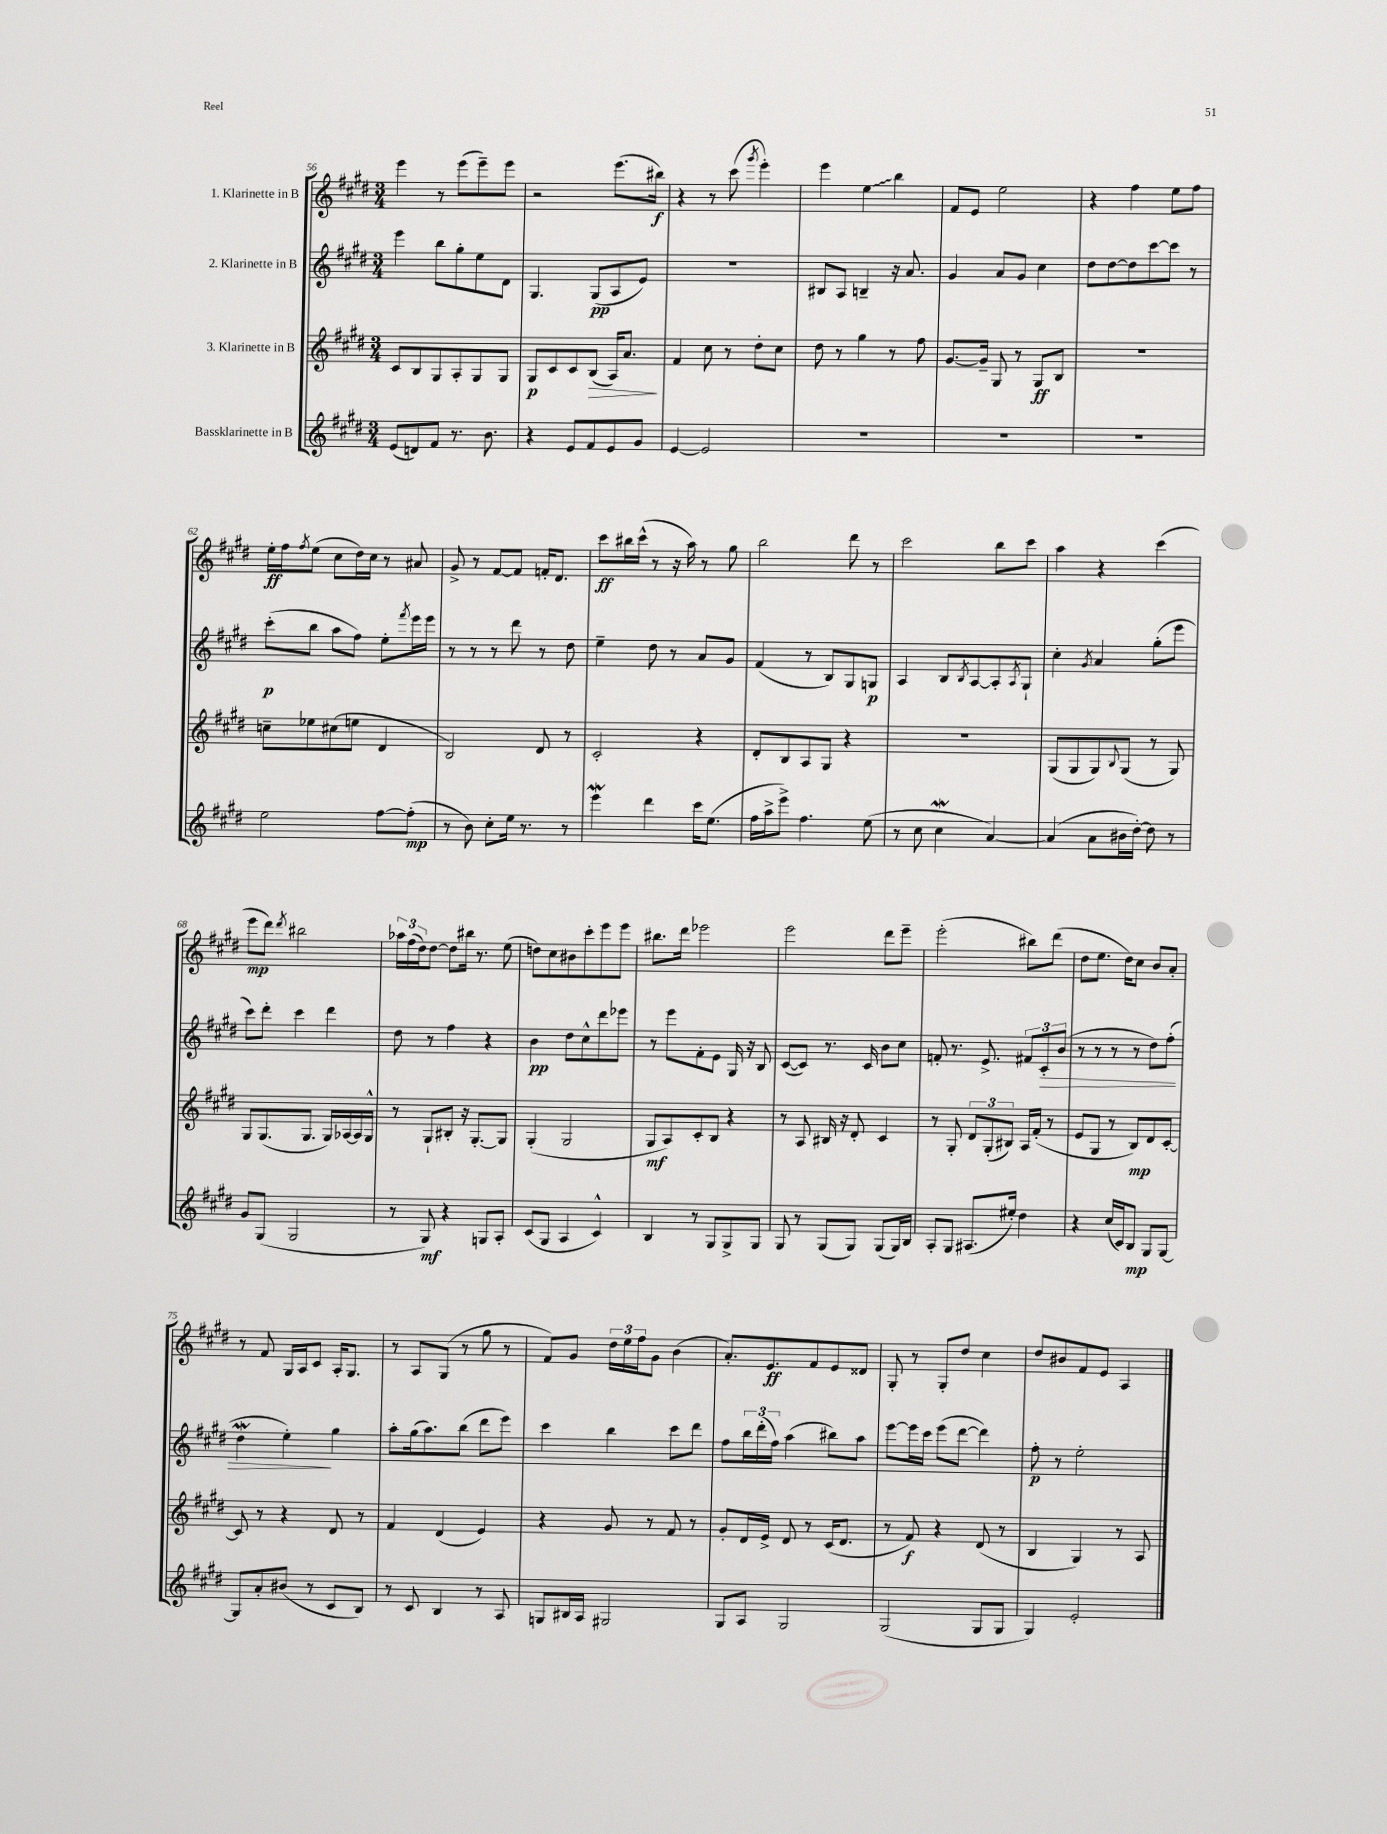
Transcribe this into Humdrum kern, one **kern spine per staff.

**kern	**kern	**kern	**kern
*staff4	*staff3	*staff2	*staff1
*clefG2	*clefG2	*clefG2	*clefG2
*k[f#c#g#d#]	*k[f#c#g#d#]	*k[f#c#g#d#]	*k[f#c#g#d#]
*M3/4	*M3/4	*M3/4	*M3/4
(8e	8c#	4eee	4eee
8d)	8B	.	.
8f#	8G#	8bb	8r
8.r	8A'	8gg#'	(8eee
.	8G#	8ee	8eee~)
8.b	.	.	.
.	8G#	8d#	8eee
=	=	=	=
4r	8G#	4.G#	2r
.	8c#	.	.
8e	8c#	.	.
8f#	(8B	(8G#	.
8e	16A)	8A	(8.eee
.	8.a	.	.
8g#	.	8e)	.
.	.	.	16bb#)
=	=	=	=
[4e	4f#	2.r	4r
2e]	8cc#	.	8r
.	8r	.	(8ccc#
.	.	.	8qggg#
.	8dd#'	.	4eee')
.	8cc#	.	.
=	=	=	=
2.r	8dd#	8B#	4eee
.	8r	8A	.
.	4gg#	4B~	4ee
.	8r	16r	4bb
.	.	8.a	.
.	8ff#	.	.
=	=	=	=
2.r	[8.g#	4g#	8f#
.	.	.	8e
.	16g#~]	.	.
.	8G#	8a	2ee
.	8r	8g#	.
.	8G#	4cc#	.
.	8B	.	.
=	=	=	=
2.r	2.r	8dd#	4r
.	.	[8dd#	.
.	.	8dd#]	4ff#
.	.	[8ccc#	.
.	.	8ccc#]	8ee
.	.	8r	8ff#
=	=	=	=
2ee	8cc~	(8ccc#'	16ee'
.	.	.	16ff#
.	.	.	8qff#
.	8ee-	8bb	(8ee
.	(8cc#	8aa	8cc#
.	8ee	8ff#)	16dd#)
.	.	.	16cc#
[8ff#	4d#	8ee'	8r
.	.	8qfff#	.
(8ff#']	.	16eee	8a#
.	.	16eee	.
=	=	=	=
8r	2B)	8r	8g#^
8b)	.	8r	8r
8cc#'	.	8r	[8f#
16ee	.	8ddd#	8f#]
8.r	.	.	.
.	8d#	8r	16f'
.	.	.	8.d#
8r	8r	8dd#	.
=	=	=	=
4eee	2c#'	4ee~	8ccc#
.	.	.	16bb#
.	.	.	(16ccc#^^
4ddd#	.	8dd#	8r
.	.	8r	16r
.	.	.	16aa)
16ccc#	4r	8a	8r
(8.ee	.	.	.
.	.	8g#	8gg#
=	=	=	=
16ff#	8d#'	(4f#	2bb
16aa^	.	.	.
8eee^)	8B	.	.
4.ff#	8A	8r	.
.	8G#	8B)	.
.	4r	8G#	8ddd#
(8ee	.	8G	8r
=	=	=	=
8r	2.r	4A	2ccc#
8cc#	.	.	.
4cc#	.	8B	.
.	.	8qB	.
.	.	[8A	.
[4a)	.	8A']	8bb
.	.	8qA	.
.	.	8G#`	8ccc#
=	=	=	=
(4a]	(8G#	4cc#'	4aa
.	8G#	.	.
.	.	8qg#	.
8a	8G#)	4a	4r
.	8qqB	.	.
16b#	(8G#	.	.
[16dd#')	.	.	.
8dd#]	8r	(8gg#'	(4ccc#
8r	8G#)	8eee	.
=	=	=	=
8g#	8G#	8ccc#)	8eee
(8G#	(8.G#	8ddd#'	8ddd#)
.	.	.	8qddd#
2G#	.	4ccc#	2bb#
.	8.G#	.	.
.	16G#)	4ddd#	.
.	[16A-	.	.
.	16A-]	.	.
.	16G#^^	.	.
=	=	=	=
8r	8r	8dd#	24aa-
.	.	.	(24ff#
.	.	.	24dd#)
8G#)	8G#`	8r	[8dd#
4r	8B#'	4ff#	8dd#]
.	16r	.	16bb#
.	[8.G#'	.	8.r
8G	.	4r	.
8A'	8G#]	.	(8ee
=	=	=	=
(8c#	(4G#'	4b	8dd)
8G#	.	.	8cc#
4A	2G#	8dd#	8b#
.	.	8cc#^^	8ccc#'
4c#^^)	.	8ddd#	8eee
.	.	8eee-	8eee
=	=	=	=
4B	8G#	8r	8.bb#
.	8A)	8eee	.
.	.	.	16ddd#
8r	8c#'	8f#'	2eee-
8G#	8B	8e	.
8G#^	4r	16G#	.
.	.	16r	.
8G#	.	8B	.
=	=	=	=
8G#	8r	([8c#	2eee
8r	8A	8c#])	.
(8G#	16B#	8.r	.
.	16r	.	.
8G#)	8d#'	.	.
.	.	16c#	.
(8G#	4c#	8b	8ddd#
16G#)	.	8cc#	8eee~
16B	.	.	.
=	=	=	=
8A'	8r	8f'	(2eee'
8G#	8G#'	8.r	.
(8.A#	12d#	.	.
.	.	8.e^	.
.	(12G#'	.	.
.	12B#)	.	.
16ee#')	.	.	.
4dd#	16A	12f#	8bb#)
.	(16f#'	.	.
.	.	12c#'	.
.	8r	.	(8ddd#
.	.	(12b	.
=	=	=	=
4r	8e	8r	8dd#
.	8G#	8r	8.ee
(16cc#	8r	8r	.
16c#)	.	.	16dd#)
8B	8B)	8r	8cc#
8G#	8d#	8dd#)	8b
[8G#	[8c#'	(8ff#'	8a'
=	=	=	=
8G#]	8c#]	4dd#	8r
8a'	8r	.	8f#
(8b#	4r	4ee')	16G#
.	.	.	16A
8r	.	.	8c#
8c#	8d#	4gg#	16A'
.	.	.	8.G#
8B)	8r	.	.
=	=	=	=
8r	4f#	8aa'	8r
8c#	.	(16gg#	8A
.	.	8.aa)	.
4B	(4d#	.	(8G#
.	.	(8bb	8r
8r	4e)	8ddd#	8gg#
8A	.	8eee)	8r
=	=	=	=
8G	4r	4ccc#	8f#)
16B#	.	.	8g#
16A	.	.	.
2G#	8g#	4bb	24dd#
.	.	.	24ee
.	.	.	24ff#
.	8r	.	8g#
.	8f#	8ccc#	(4b
.	8r	8ddd#	.
=	=	=	=
8G#	8g#'	8ff#	8.a')
8A	16d#	24bb	.
.	.	(24ddd#'	.
.	16e^	.	8.e
.	.	24ff#)	.
2G#	8d#	(4aa	.
.	8r	.	8f#
.	(16c#	8bb#)	8e
.	8.d#	.	.
.	.	8aa	8d##
=	=	=	=
(2G#	8r	[8eee	8G#'
.	8f#)	16eee]	8r
.	.	16ccc#	.
.	4r	(8eee	8G#'
.	.	[8ddd#	8dd#
8G#	(8d#	4ddd#])	4cc#
8G#	8r	.	.
=	=	=	=
4G#)	4B	8ff#'	8dd#
.	.	8r	8b#
2e'	4G#)	2ee'	8f#
.	.	.	8e
.	8r	.	4A
.	8A	.	.
==	==	==	==
*-	*-	*-	*-
